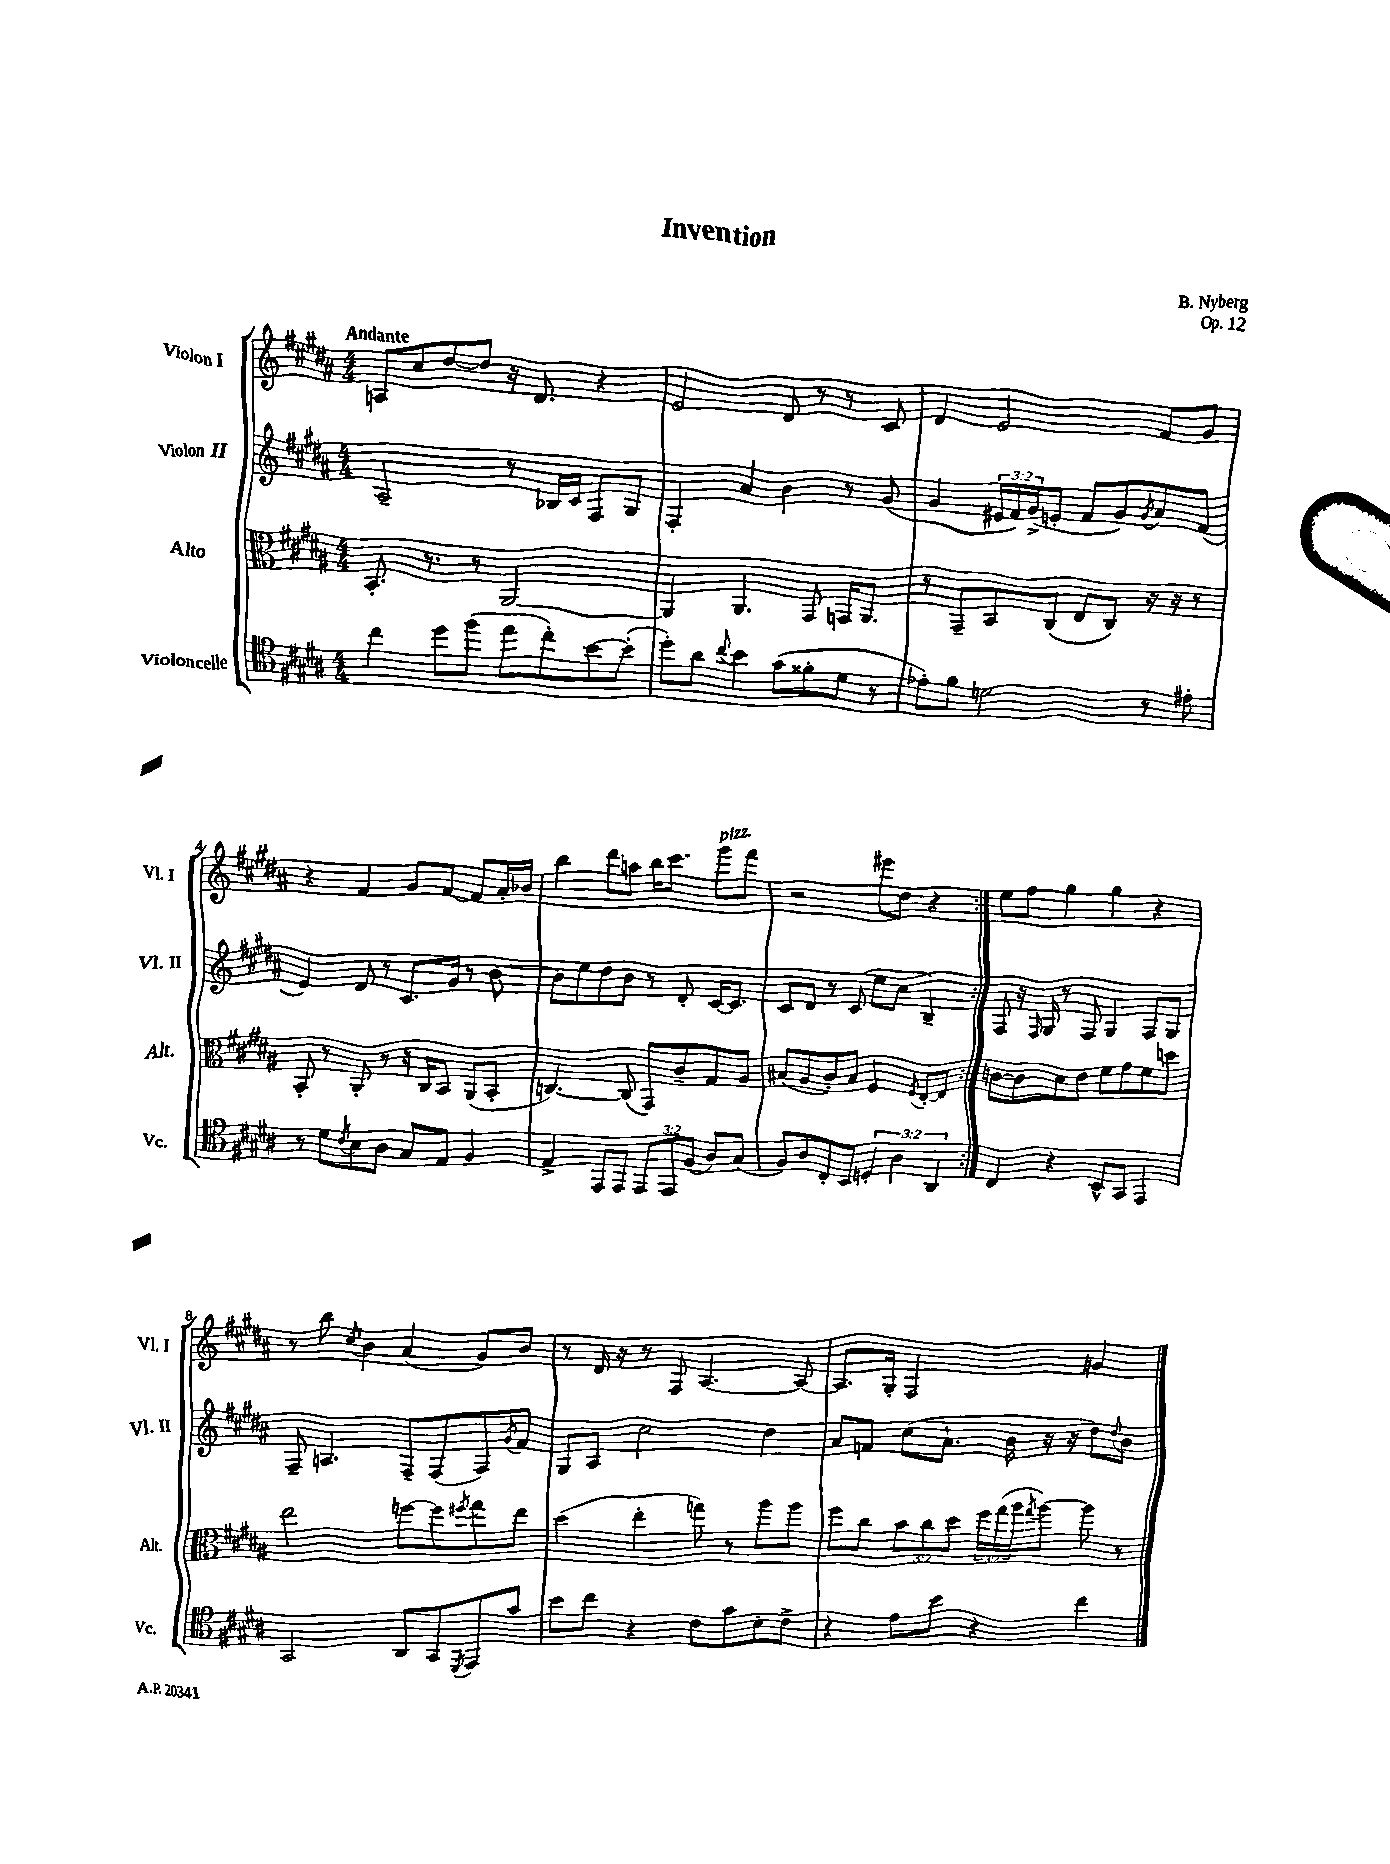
\header { title = "Invention" composer = "B. Nyberg" opus = "Op. 12" }
<<
\new StaffGroup <<
\new Staff = "s0" \with { instrumentName = "Violon I" shortInstrumentName = "Vl. I" } {
    \clef treble \key b \major \numericTimeSignature \time 4/4 \tempo "Andante"
    \repeat volta 2 { a8 cis''8 dis''8~ dis''8 r16 dis'8. r4 |
    e'2 dis'8 r8 r8 cis'8 |
    dis'4 e'2 fis'8 gis'8 |
    r4 fis'4 gis'8 fis'8~ fis'8 ais'16-. bes'16 |
    b''4 dis'''8 a''8 b''16 cis'''8. gis'''8^\markup { \italic "pizz." } fis'''8 |
    r2 eis'''8 dis''8 r4 | }
    e''8 fis''8 gis''4 gis''4 r4 |
    r8 b''8 \acciaccatura { cis''8 } b'4 ais'4( gis'8) b'8 |
    r8 dis'16 r16 r8 fis8 ais4.~ ais8~ |
    ais8. gis16-. fis2 g'4 \bar "|." |
}
\new Staff = "s1" \with { instrumentName = "Violon II" shortInstrumentName = "Vl. II" } {
    \clef treble \key b \major \numericTimeSignature \time 4/4 \override Staff.TupletNumber.text = #tuplet-number::calc-fraction-text
    \repeat volta 2 { ais2-- r8 bes16 cis'16 fis8 gis8 |
    fis4-. ais'4 b'4 r8 gis'8( |
    gis'4 \tuplet 3/2 { eis'16 fis'16) gis'16->( } e'8-. fis'8 gis'8) \acciaccatura { gis'8 } ais'8 fis'8( |
    e'4) dis'8 r8 cis'8. gis'16 r8 b'8~ |
    b'8 e''8 dis''8 b'8 r8 dis'8-. cis'16~ cis'8. |
    cis'8 dis'8 r8 cis'8( e''8 cis''8 b4--) | }
    fis8 r16 \grace { fis16 } gis16 r8 fis8 gis4 fis8 gis8 |
    fis8-- a4. fis8-- fis8( fis8) \acciaccatura { gis'8 } fis'8 |
    gis8 ais8 cis''2 dis''4 |
    ais'8 f'8 cis''8( ais'8.-! b'16 r16 r16 dis''8) \appoggiatura { dis''8 } b'8 \bar "|." |
}
\new Staff = "s2" \with { instrumentName = "Alto" shortInstrumentName = "Alt." } {
    \clef alto \key b \major \numericTimeSignature \time 4/4 \override Staff.TupletNumber.text = #tuplet-number::calc-fraction-text
    \repeat volta 2 { b,8.-. r8. r8 ais,2~ |
    ais,4 ais,4. gis,8 g,16 ais,8. |
    r8 gis,8-- b,8 cis8( e8 cis8) r16 r16 r8 |
    b,8-. r8 ais,8-. r8 r16 cis16 b,8 ais,8( b,8-. |
    c4.~) c8( gis,8) cis'8-- gis8 ais8 |
    bis8( ais8 cis'8-.) bis8 fis4 \acciaccatura { fis8 } e8~-. e8 | }
    c'8~ c'8 dis'8 e'8 fis'8 gis'8 fis'8 d''8 |
    e''2 f''8~ f''8 \acciaccatura { fis''8 } gis''8 e''8 |
    dis''4( e''4-. g''8) r8 ais''8 ais''8 |
    fis''8 cis''8 \tuplet 3/2 { b'8 cis''8 dis''8 } \tuplet 3/2 { fis''16 gis''16( ais''16 } \acciaccatura { gis''8 } ais''8~) ais''8 r8 \bar "|." |
}
\new Staff = "s3" \with { instrumentName = "Violoncelle" shortInstrumentName = "Vc." } {
    \clef tenor \key b \major \numericTimeSignature \time 4/4 \override Staff.TupletNumber.text = #tuplet-number::calc-fraction-text
    \repeat volta 2 { cis''4 dis''8 fis''8( e''8 cis''8-.) b'8~ b'8-.( |
    dis''8-.) ais'8 \appoggiatura { cis''8 } b'4 gis'8( fisis'8-. dis'8 r8 |
    ees'8-.) fis'8 d'2 r8 eis'8-. |
    r8 dis'8 \acciaccatura { cis'8 } b8 ais8 gis8 e8 fis4 |
    e4-> e,8 e,8 \tuplet 3/2 { e,8 e,8 fis8( } ais8) gis8( |
    fis8) ais8 cis8-. b,8 \tuplet 3/2 { d4-. ais4 ais,4 } | }
    cis4 r4 b,8-^ gis,8 e,4 |
    gis,2 ais,8 gis,8 \acciaccatura { dis,8 } e,8 gis'8 |
    b'8 cis''8 r4 cis'8 gis'8 b8-. cis'8-> |
    r4 e'8 b'8 r4 cis''4 \bar "|." |
}
>>
>>
